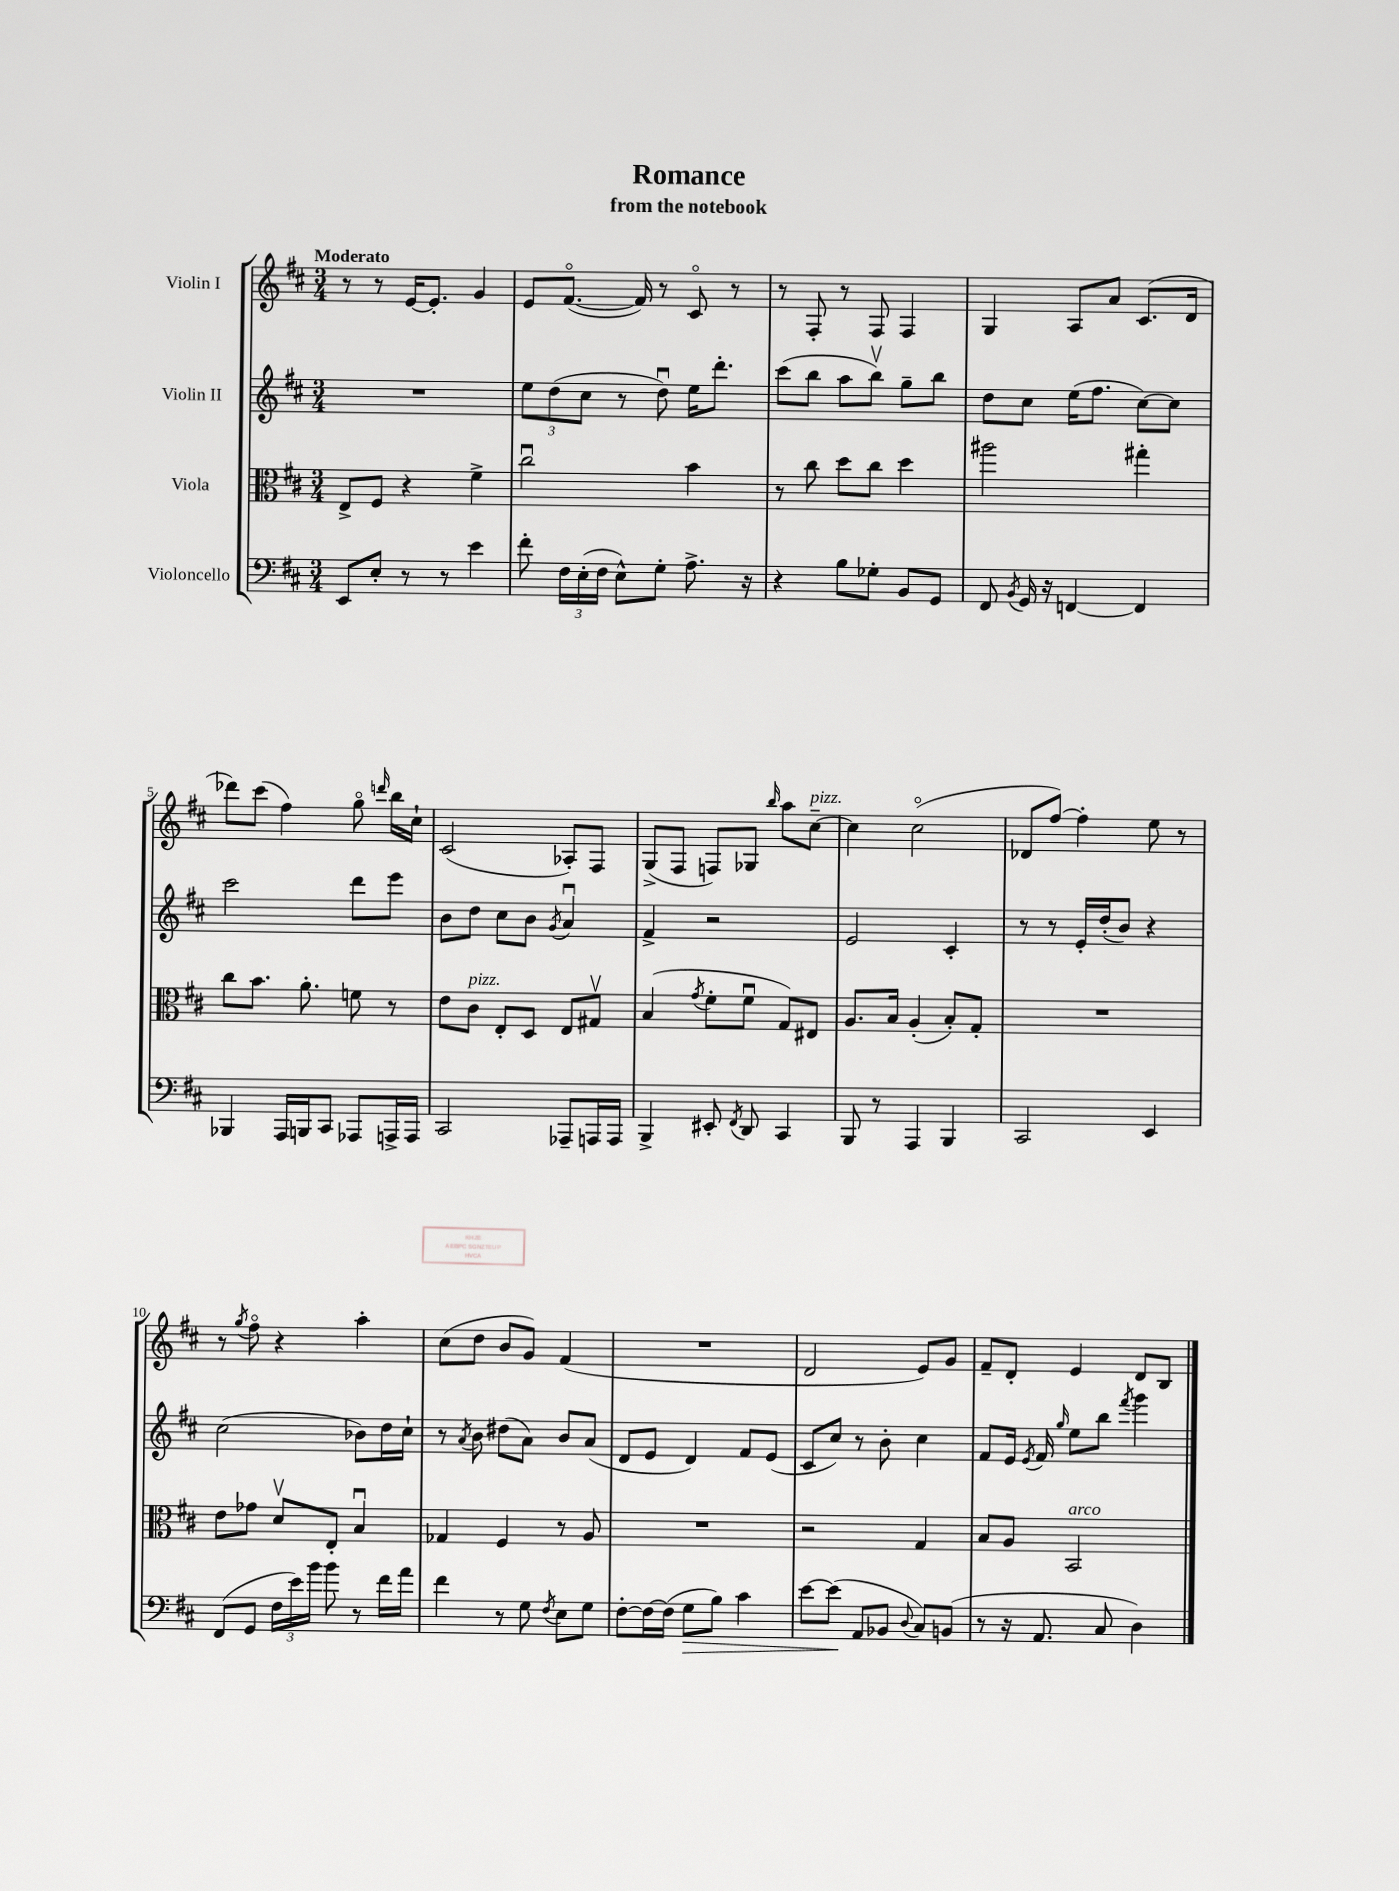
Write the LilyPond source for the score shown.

\header { title = "Romance" subtitle = "from the notebook" }
<<
\new StaffGroup <<
\new Staff = "s0" \with { instrumentName = "Violin I" } {
    \clef treble \key d \major \numericTimeSignature \time 3/4 \tempo "Moderato"
    \autoBeamOff r8 r8 e'16[~ e'8.]-. g'4 |
    e'8[ fis'8.]~\flageolet( fis'16) r8 cis'8\flageolet r8 |
    r8 fis8-. r8 fis8 fis4 |
    g4 a8[ a'8] cis'8.[( d'16] |
    des'''8[) cis'''8]( fis''4) g''8\flageolet \grace { d'''16 } b''16[ cis''16]-! |
    cis'2( aes8[-.) fis8] |
    g8[->( fis8] f8[) ges8] \grace { b''16 } a''8[ cis''8]~--^\markup { \italic "pizz." } |
    cis''4 cis''2\flageolet( |
    des'8[ fis''8]~) fis''4-. e''8 r8 |
    r8 \acciaccatura { g''8 } fis''8\flageolet r4 a''4-. |
    cis''8[( d''8] b'8[ g'8]) fis'4( |
    R2. |
    d'2 e'8[) g'8] |
    fis'8[-- d'8]-. e'4 d'8[ b8] \bar "|." |
}
\new Staff = "s1" \with { instrumentName = "Violin II" } {
    \clef treble \key d \major \numericTimeSignature \time 3/4
    \autoBeamOff R2. |
    \tuplet 3/2 { e''8[ d''8( cis''8] } r8 d''8\downbow) e''16[ d'''8.]-. |
    cis'''8[( b''8] a''8[ b''8]\upbow) g''8[-- b''8] |
    d''8[ cis''8] e''16[( fis''8.] cis''8[~) cis''8] |
    cis'''2 d'''8[ e'''8] |
    b'8[ d''8] cis''8[ b'8] \acciaccatura { g'8 } a'4\downbow |
    fis'4-> r2 |
    e'2 cis'4-. |
    r8 r8 e'16[-. d''16-.( b'8]) r4 |
    cis''2( bes'8[) d''16 cis''16]-! |
    r8 \acciaccatura { a'8 } b'8 dis''8[( a'8]) b'8[ a'8]( |
    d'8[ e'8] d'4) fis'8[ e'8]( |
    cis'8[ cis''8]) r8 b'8-. cis''4 |
    fis'8[ e'16] \acciaccatura { e'8 } fis'16 \grace { g''16 } e''8[ b''8] \acciaccatura { fis'''8 } g'''4 \bar "|." |
}
\new Staff = "s2" \with { instrumentName = "Viola" } {
    \clef alto \key d \major \numericTimeSignature \time 3/4
    \autoBeamOff e8[-> fis8] r4 fis'4-> |
    cis''2\downbow b'4 |
    r8 cis''8 d''8[ cis''8] d''4 |
    ais''2 gis''4-. |
    cis''8[ b'8.] a'8.-. f'8 r8 |
    e'8[ cis'8]^\markup { \italic "pizz." } e8[-. d8] e8[ gis8]\upbow |
    b4( \acciaccatura { g'8 } fis'8[-. fis'8]\downbow g8[) eis8] |
    a8.[ b16] a4-.( b8[-.) g8]-. |
    R2. |
    e'8[ ges'8] d'8[\upbow e8]-. b4\downbow |
    ges4 fis4 r8 a8 |
    R2. |
    r2 g4 |
    b8[ a8] b,2^\markup { \italic "arco" } \bar "|." |
}
\new Staff = "s3" \with { instrumentName = "Violoncello" } {
    \clef bass \key d \major \numericTimeSignature \time 3/4
    \autoBeamOff e,8[ e8]-. r8 r8 e'4 |
    fis'8-. \tuplet 3/2 { fis16[ e16-.( fis16] } e8[-^) g8]-. a8.-> r16 |
    r4 b8[ ges8]-. b,8[ g,8] |
    fis,8 \acciaccatura { b,8 } g,16 r16 f,4~ f,4 |
    bes,,4 a,,16[ b,,16 cis,8] aes,,8[ a,,16-> a,,16] |
    cis,2 aes,,8[-- a,,16 a,,16] |
    b,,4-> eis,8-. \acciaccatura { fis,8 } d,8 cis,4 |
    b,,8 r8 a,,4 b,,4 |
    cis,2 e,4 |
    fis,8[( g,8] \tuplet 3/2 { fis16[ e'16) b'16] } b'8 r8 fis'16[ a'16] |
    fis'4 r8 g8 \acciaccatura { fis8 } e8[ g8] |
    fis8[~-. fis16~ fis16]( g8[\> b8]) cis'4 |
    e'8[~ e'8]\!( a,8[ bes,8] \appoggiatura { d8 } cis8[) b,8]( |
    r8 r16 a,8. cis8 d4) \bar "|." |
}
>>
>>
